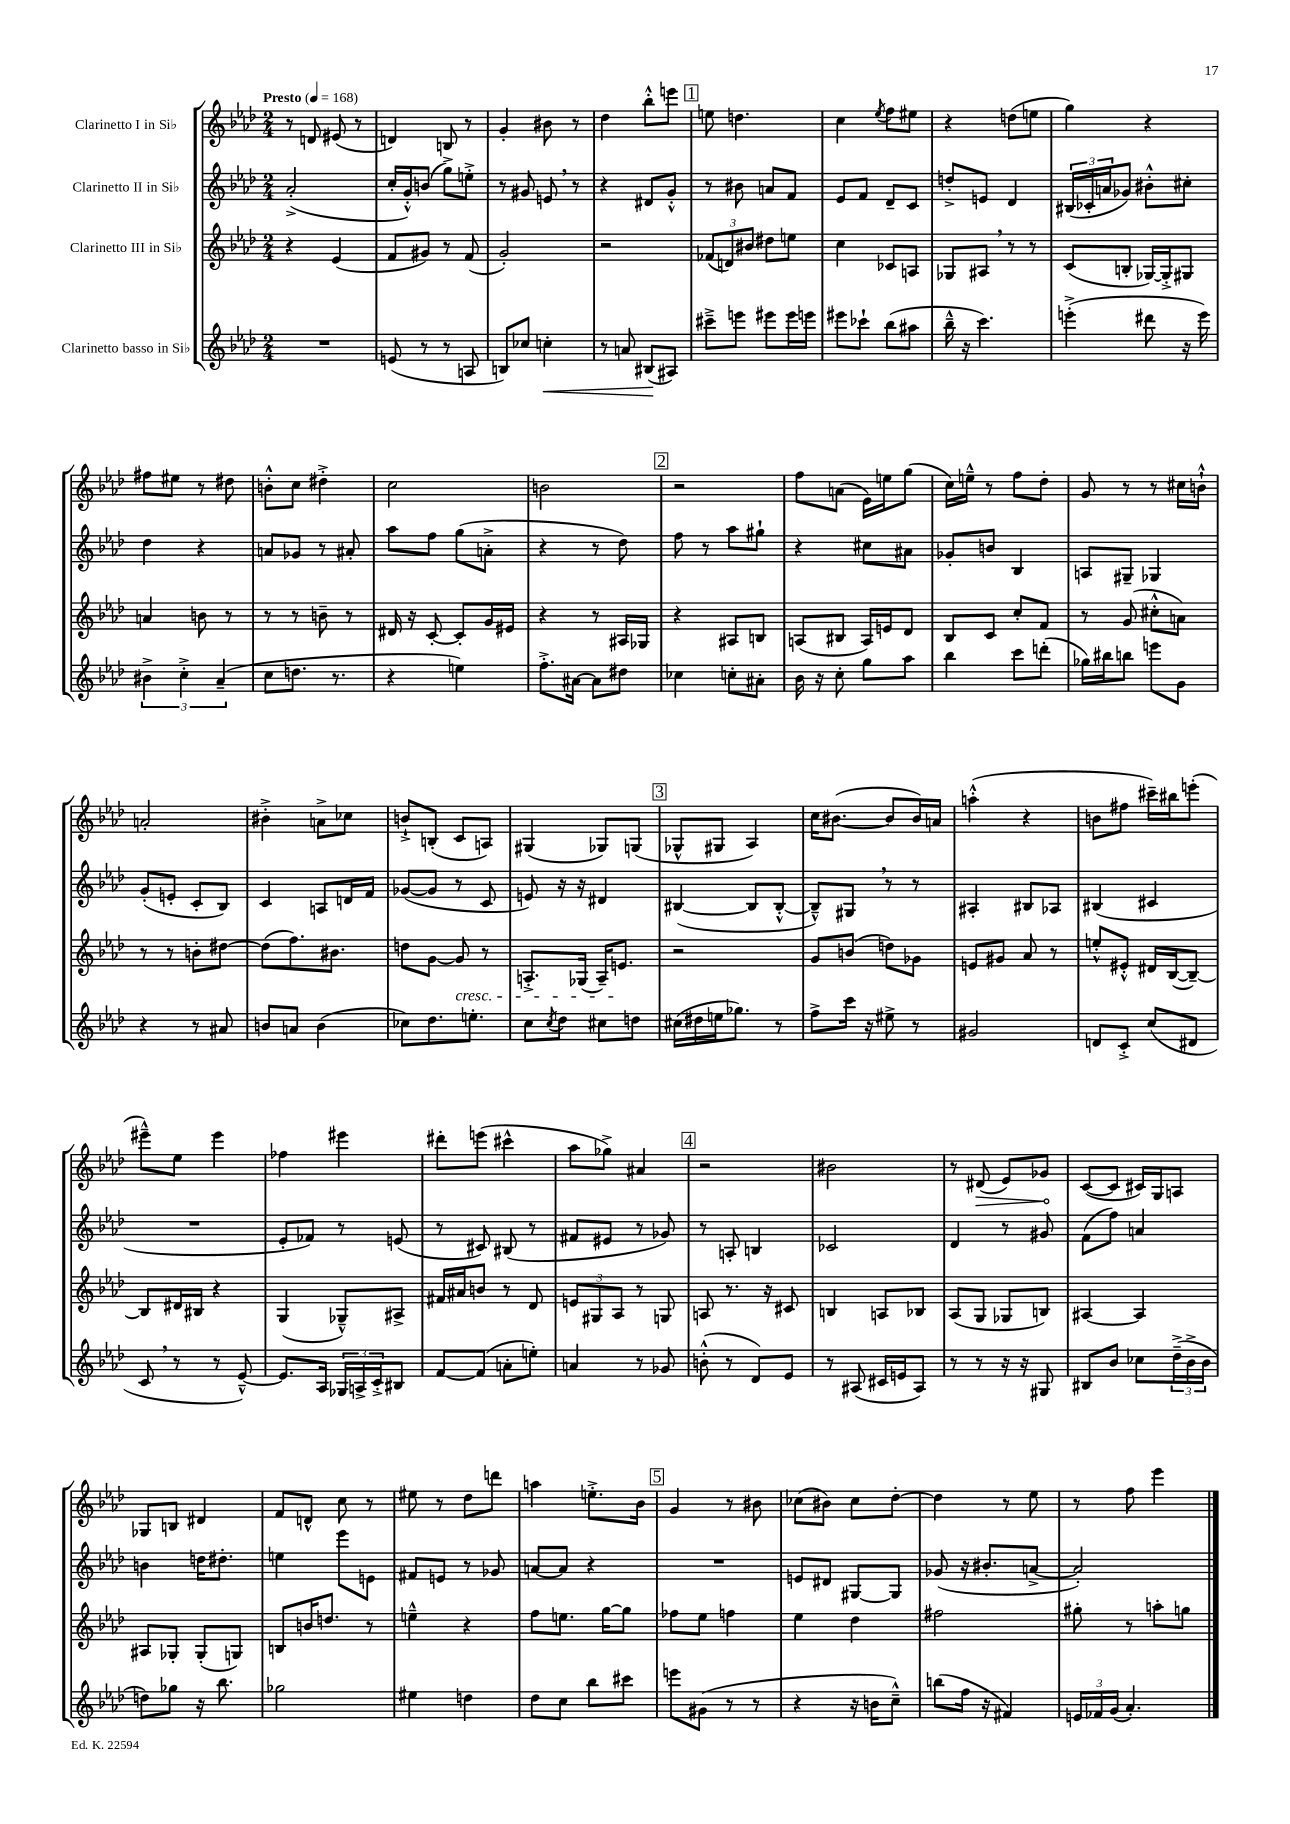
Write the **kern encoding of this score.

**kern	**dynam	**kern	**kern	**kern	**dynam
*part4	*part4	*part3	*part2	*part1	*part1
*staff4	*staff4	*staff3	*staff2	*staff1	*staff1
*I"Clarinetto basso in Si♭	*	*I"Clarinetto III in Si♭	*I"Clarinetto II in Si♭	*I"Clarinetto I in Si♭	*
*clefG2	*	*clefG2	*clefG2	*clefG2	*
*k[b-e-a-d-]	*	*k[b-e-a-d-]	*k[b-e-a-d-]	*k[b-e-a-d-]	*
*M2/4	*	*M2/4	*M2/4	*M2/4	*
*MM168	*	*MM168	*MM168	*MM168	*
=1	=1	=1	=1	=1	=1
!	!	!	!	!LO:TX:a:B:t=Presto	!
2r	.	4r	(2a-'^/	8r	.
.	.	.	.	8dn/	.
.	.	(4e-/	.	(8e#X/	.
.	.	.	.	8r	.
=2	=2	=2	=2	=2	=2
(8en/	.	8f/L	16cc'/LL	4dn/)	.
.	.	.	16g'^^/J)	.	.
8r	.	8g#X/J)	(8bn/J	.	.
8r	.	8r	8gg^\L)	8Bn/	.
8An/	.	(8f/	8een'^\J	8r	.
=3	=3	=3	=3	=3	=3
8Bn/L)	.	2g'/)	8r	4g'/	.
8cc-X/J	.	.	8g#X/	.	.
!	!LO:HP:b	!	!	!	!
4ccn'\	<	.	8en,/	8b#X\	.
.	.	.	8r	8r	.
=4	=4	=4	=4	=4	=4
8r	.	2r	4r	4dd-\	.
8an/	.	.	.	.	.
(8B#X/L	.	.	8d#X/L	8bb-'^^\L	.
8A#X/J)	[	.	8g'^^/J	8eeen\J	.
!!LO:REH:place=s1:t=1
=5	=5	=5	=5	=5	=5
8ccc#X~^\L	.	(12f-X/L	8r	8een\	.
.	.	12dn/)	.	.	.
8eeen\J	.	.	8b#X\	4.ddn\	.
.	.	12b#X/J	.	.	.
8eee#X\L	.	8dd#X\L	8an/L	.	.
16eee#\L	.	8een\J	8f/J	.	.
16eeen\JJ	.	.	.	.	.
=6	=6	=6	=6	=6	=6
8eee#X\L	.	4cc\	8e-/L	4cc\	.
8ccc-X`\J	.	.	8f/J	.	.
.	.	.	.	8qee-/	.
(8bb-\L	.	8c-X/L	8d-~/L	8ff\L	.
8aa#X\J	.	8An/J	8c/J	8ee#X\J	.
=7	=7	=7	=7	=7	=7
16bb-~^^\	.	8G-X/L	8ddn'^/L	4r	.
16r	.	.	.	.	.
4.ccc\)	.	8A#X,/J	8en/J	.	.
.	.	8r	4d-/	(8ddn\L	.
.	.	8r	.	8een\J	.
=8	=8	=8	=8	=8	=8
(4eeen'^\	.	(8c/L	(24B#X/LL	4gg\)	.
.	.	.	24c-X'/	.	.
.	.	.	24an/J	.	.
.	.	8Bn'/J	8g-X/J)	.	.
8ddd#X\	.	[16G-X/LL)	8b#X'^^\L	4r	.
.	.	16G-'^/J]	.	.	.
16r	.	8G#X/J	8cc#X'\J	.	.
16eee\)	.	.	.	.	.
!!LO:LB:g=z
=9	=9	=9	=9	=9	=9
6b#X^\	.	4an/	4dd-\	8ff#X\L	.
.	.	.	.	8ee#X\J	.
6cc'^\	.	.	.	.	.
.	.	8bn\	4r	8r	.
(6a-~/	.	.	.	.	.
.	.	8r	.	8dd#X\	.
=10	=10	=10	=10	=10	=10
8cc\L	.	8r	8an/L	8bn'^^\L	.
8.ddn\J	.	8r	8g-X/J	8cc\J	.
.	.	8bn~\	8r	4dd#X'^\	.
8.r	.	.	.	.	.
.	.	8r	8a#X'/	.	.
=11	=11	=11	=11	=11	=11
4r	.	16d#X/	8aa-\L	2cc\	.
.	.	16r	.	.	.
.	.	[8c'/	8ff\J	.	.
4een\)	.	8c'/L]	(8gg\L	.	.
.	.	16g/L	8an'^\J	.	.
.	.	16e#X/JJ	.	.	.
=12	=12	=12	=12	=12	=12
8.ff'^\L	.	4r	4r	2bn\	.
[16a#X\Jk	.	.	.	.	.
8a#\L]	.	8r	8r	.	.
8dd#X\J	.	16A#X/LL	8dd-\)	.	.
.	.	16G-X/JJ	.	.	.
!!LO:REH:place=s1:t=2
=13	=13	=13	=13	=13	=13
4cc-X\	.	4r	8ff\	2r	.
.	.	.	8r	.	.
8ccn'\L	.	8A#X/L	8aa-\L	.	.
8a#X'\J	.	8Bn/J	8gg#X`\J	.	.
=14	=14	=14	=14	=14	=14
16b-\	.	(8An/L	4r	8ff\L	.
16r	.	.	.	.	.
8cc'\	.	8B#X/J	.	(8an\J	.
8gg\L	.	16A/LL)	8cc#X\L	16e-\LL)	.
.	.	16en/J	.	16een\J	.
8aa-\J	.	8d-/J	8a#X\J	(8gg\J	.
=15	=15	=15	=15	=15	=15
4bb-\	.	8B-/L	8g-X'/L	16cc\LL)	.
.	.	.	.	16een~^^\JJ	.
.	.	8c/J	8bn/J	8r	.
8ccc\L	.	8cc'/L	4B-/	8ff\L	.
(8dddn'\J	.	8f/J	.	8dd-'\J	.
=16	=16	=16	=16	=16	=16
16gg-X\LL)	.	8r	8An/L	8g/	.
16bb#X\J	.	.	.	.	.
8bbn\J	.	(8g/	8G#X~/J	8r	.
8eeen\L	.	8cc#X'^^\L	4G-X/	8r	.
8g\J	.	8an\J)	.	16cc#X\LL	.
.	.	.	.	16bn`^^\JJ	.
!!LO:LB:g=z
=17	=17	=17	=17	=17	=17
4r	.	8r	(8g'/L	2an'/	.
.	.	8r	8en'/J	.	.
8r	.	8bn'\L	8c'/L	.	.
8a#X/	.	[8dd#X\J	8B-/J)	.	.
=18	=18	=18	=18	=18	=18
8bn/L	.	(8dd#\L]	4c/	4b#X'^\	.
8an/J	.	8.ff\)	.	.	.
(4b\	.	.	8An/L	8an^\L	.
.	.	8.b#X\J	.	.	.
.	.	.	16dn/L	8cc-X\J	.
.	.	.	16f/JJ	.	.
=19	=19	=19	=19	=19	=19
8cc-X\L)	.	8ddn\L	([8g-X/L	8bn`^/L	.
8.dd-\	.	[8g\J	8g-/J]	(8Bn'/J	.
!	!	!LO:TX:b:i:t=cresc.	!	!	!
.	.	8g/]	8r	8c/L	.
8.een'\J	.	.	.	.	.
.	.	8r	8c/	8An/J)	.
=20	=20	=20	=20	=20	=20
8cc\L	.	8.An'^/L	8en/)	(4G#X/	.
8qcc/	.	.	.	.	.
8dd-\J	.	.	16r	.	.
.	.	(16G-X/Jk	16r	.	.
8cc#X\L	.	16A~/KL)	4d#X/	8G-X/L)	.
.	.	8.en/J	.	.	.
8ddn\J	.	.	.	(8Gn/J	.
!!LO:REH:place=s1:t=3
=21	=21	=21	=21	=21	=21
(16cc#X\LL	.	2r	([4B#X/	8G-X^^/L	.
16dd#X\	.	.	.	.	.
16een\J	.	.	.	8G#X/J	.
8.gg-X\J)	.	.	.	.	.
.	.	.	8B#/L]	4A-/)	.
8r	.	.	[8B#'^^/J	.	.
=22	=22	=22	=22	=22	=22
8ff^\L	.	8g/L	8B#~^^/L])	16cc\KL	.
.	.	.	.	([8.b#X\J	.
16ccc\Jk	.	(8bn/J	8G#X,/J	.	.
16r	.	.	.	.	.
8ee#X^\	.	8ddn\L)	8r	8b#/L]	.
8r	.	8g-X\J	8r	16b#/L)	.
.	.	.	.	16an/JJ	.
=23	=23	=23	=23	=23	=23
2g#X/	.	8en/L	4A#X'/	(4aan'^^\	.
.	.	8g#X/J	.	.	.
.	.	8a-/	8B#X/L	4r	.
.	.	8r	8A-X/J	.	.
=24	=24	=24	=24	=24	=24
8dn/L	.	8een'^^/L	(4B#X/	8bn\L	.
8c'^/J	.	8e#X'^^/J	.	8ff#X\J	.
(8cc/L	.	16d#X/LL	4c#X/	16ccc#X~\LL)	.
.	.	([16B-/J	.	16bb#X\J	.
8d#X/J	.	8B-~/J_)	.	(8eeen'\J	.
!!LO:LB:g=z
=25	=25	=25	=25	=25	=25
8c,/	.	8B-/L]	2r	8eee#X~^^\L)	.
8r	.	16d#X/L	.	8ee-\J	.
.	.	16B#X/JJ	.	.	.
8r	.	4r	.	4eee#\	.
[8e-~^^/)	.	.	.	.	.
=26	=26	=26	=26	=26	=26
8.e-/L]	.	(4G/	8e-'/L	4ff-X\	.
.	.	.	8f-X/J)	.	.
16A-/Jk	.	.	.	.	.
24G-X/LL	.	8G-X~^^/L)	8r	4eee#X\	.
24An^/	.	.	.	.	.
24c'^/J	.	.	.	.	.
8B#X/J	.	8A#X^/J	(8en/	.	.
=27	=27	=27	=27	=27	=27
[8f/L	.	16f#X/LL	8r	8ddd#X'\L	.
.	.	16a#X/J	.	.	.
(8f/J]	.	8bn/J	8c#X/)	(8eeen\J	.
8an'\L	.	8r	(8B#X/	4ccc#X^^\	.
8een'\J)	.	8d-/	8r	.	.
=28	=28	=28	=28	=28	=28
4an/	.	12en/L	8f#X/L	8aa-\L	.
.	.	12G#X/	.	.	.
.	.	.	8e#X/J	8gg-X^\J)	.
.	.	12A-/J	.	.	.
8r	.	8r	8r	4a#X/	.
8g-X/	.	8Gn/	8g-X/)	.	.
!!LO:REH:place=s1:t=4
=29	=29	=29	=29	=29	=29
(8bn'^^\	.	8An/	8r	2r	.
8r	.	8.r	8An'/	.	.
8d-/L)	.	.	4Bn/	.	.
.	.	16r	.	.	.
8e-/J	.	8c#X/	.	.	.
=30	=30	=30	=30	=30	=30
8r	.	4Bn/	2c-X/	2b#X\	.
(8A#X/	.	.	.	.	.
16c#X/LL	.	8An/L	.	.	.
16en/J	.	.	.	.	.
8A#/J)	.	8B-X/J	.	.	.
=31	=31	=31	=31	=31	=31
8r	.	(8A-/L	4d-/	8r	.
!	!	!	!	!	!LO:HP:b
8r	.	8G/J	.	(8d#X/	>
16r	.	8G-X/L	8r	8e-/L)	.
16r	.	.	.	.	.
8G#X/	.	8Bn/J)	8g#X/	8g-X/J	.
.	.	.	.	.	]
=32	=32	=32	=32	=32	=32
8B#X/L	.	[4A#X/	(8f\L	([8c/L	.
8b-/J	.	.	8ff\J)	8c/J]	.
8cc-X\L	.	4A#/]	4an/	16c#X/LL)	.
.	.	.	.	16G/J	.
(24dd-~^\L	.	.	.	8An/J	.
24b-^\	.	.	.	.	.
24b-\JJ	.	.	.	.	.
!!LO:LB:g=z
=33	=33	=33	=33	=33	=33
8ddn\L)	.	8A#X/L	4bn\	8G-X/L	.
8gg-X\J	.	8G-X'/J	.	8Bn/J	.
16r	.	(8G-'/L	16ddn\KL	4d#X/	.
8.bb-\	.	.	8.dd#X'\J	.	.
.	.	8Gn/J)	.	.	.
=34	=34	=34	=34	=34	=34
2gg-X\	.	8Bn/L	4een\	8f/L	.
.	.	16bn/K	.	8dn^^/J	.
.	.	8.ddn/J	.	.	.
.	.	.	8eee-\L	8cc\	.
.	.	8r	8en\J	8r	.
=35	=35	=35	=35	=35	=35
4ee#X\	.	4een~^^\	8f#X/L	8ee#X\	.
.	.	.	8en/J	8r	.
4ddn\	.	4r	8r	8dd-\L	.
.	.	.	8g-X/	8dddn\J	.
=36	=36	=36	=36	=36	=36
8dd-\L	.	8ff\L	[8an/L	4aan\	.
8cc\J	.	8.een\J	8a/J]	.	.
8bb-\L	.	.	4r	8.een'^\L	.
.	.	[16gg\KL	.	.	.
8ccc#X\J	.	8gg\J]	.	.	.
.	.	.	.	16b-\Jk	.
!!LO:REH:place=s1:t=5
=37	=37	=37	=37	=37	=37
8eeen\L	.	8ff-X\L	2r	4g/	.
(8g#X\J	.	8ee-\J	.	.	.
8r	.	4ffn\	.	8r	.
8r	.	.	.	8b#X\	.
=38	=38	=38	=38	=38	=38
4r	.	4ee-\	8en/L	(8cc-X\L	.
.	.	.	8d#X/J	8b#X\J)	.
16r	.	4dd-\	[8G#X/L	8cc-\L	.
16bn\KL	.	.	.	.	.
8cc~^^\J)	.	.	8G#/J]	[8dd-'\J	.
=39	=39	=39	=39	=39	=39
(8bbn\L	.	2ff#X\	(8g-X/	4dd-\]	.
16ff\Jk	.	.	16r	.	.
16r	.	.	8.b#X'/L	.	.
4f#X/)	.	.	.	8r	.
.	.	.	[8an^/J	8ee-\	.
=40	=40	=40	=40	=40	=40
24en/LL	.	8gg#X'\	2a'/])	8r	.
24f-X/	.	.	.	.	.
(24g/JJ	.	.	.	.	.
4.a-'/)	.	8r	.	8ff\	.
.	.	8aan'\L	.	4eee-\	.
.	.	8ggn\J	.	.	.
==	==	==	==	==	==
*-	*-	*-	*-	*-	*-
